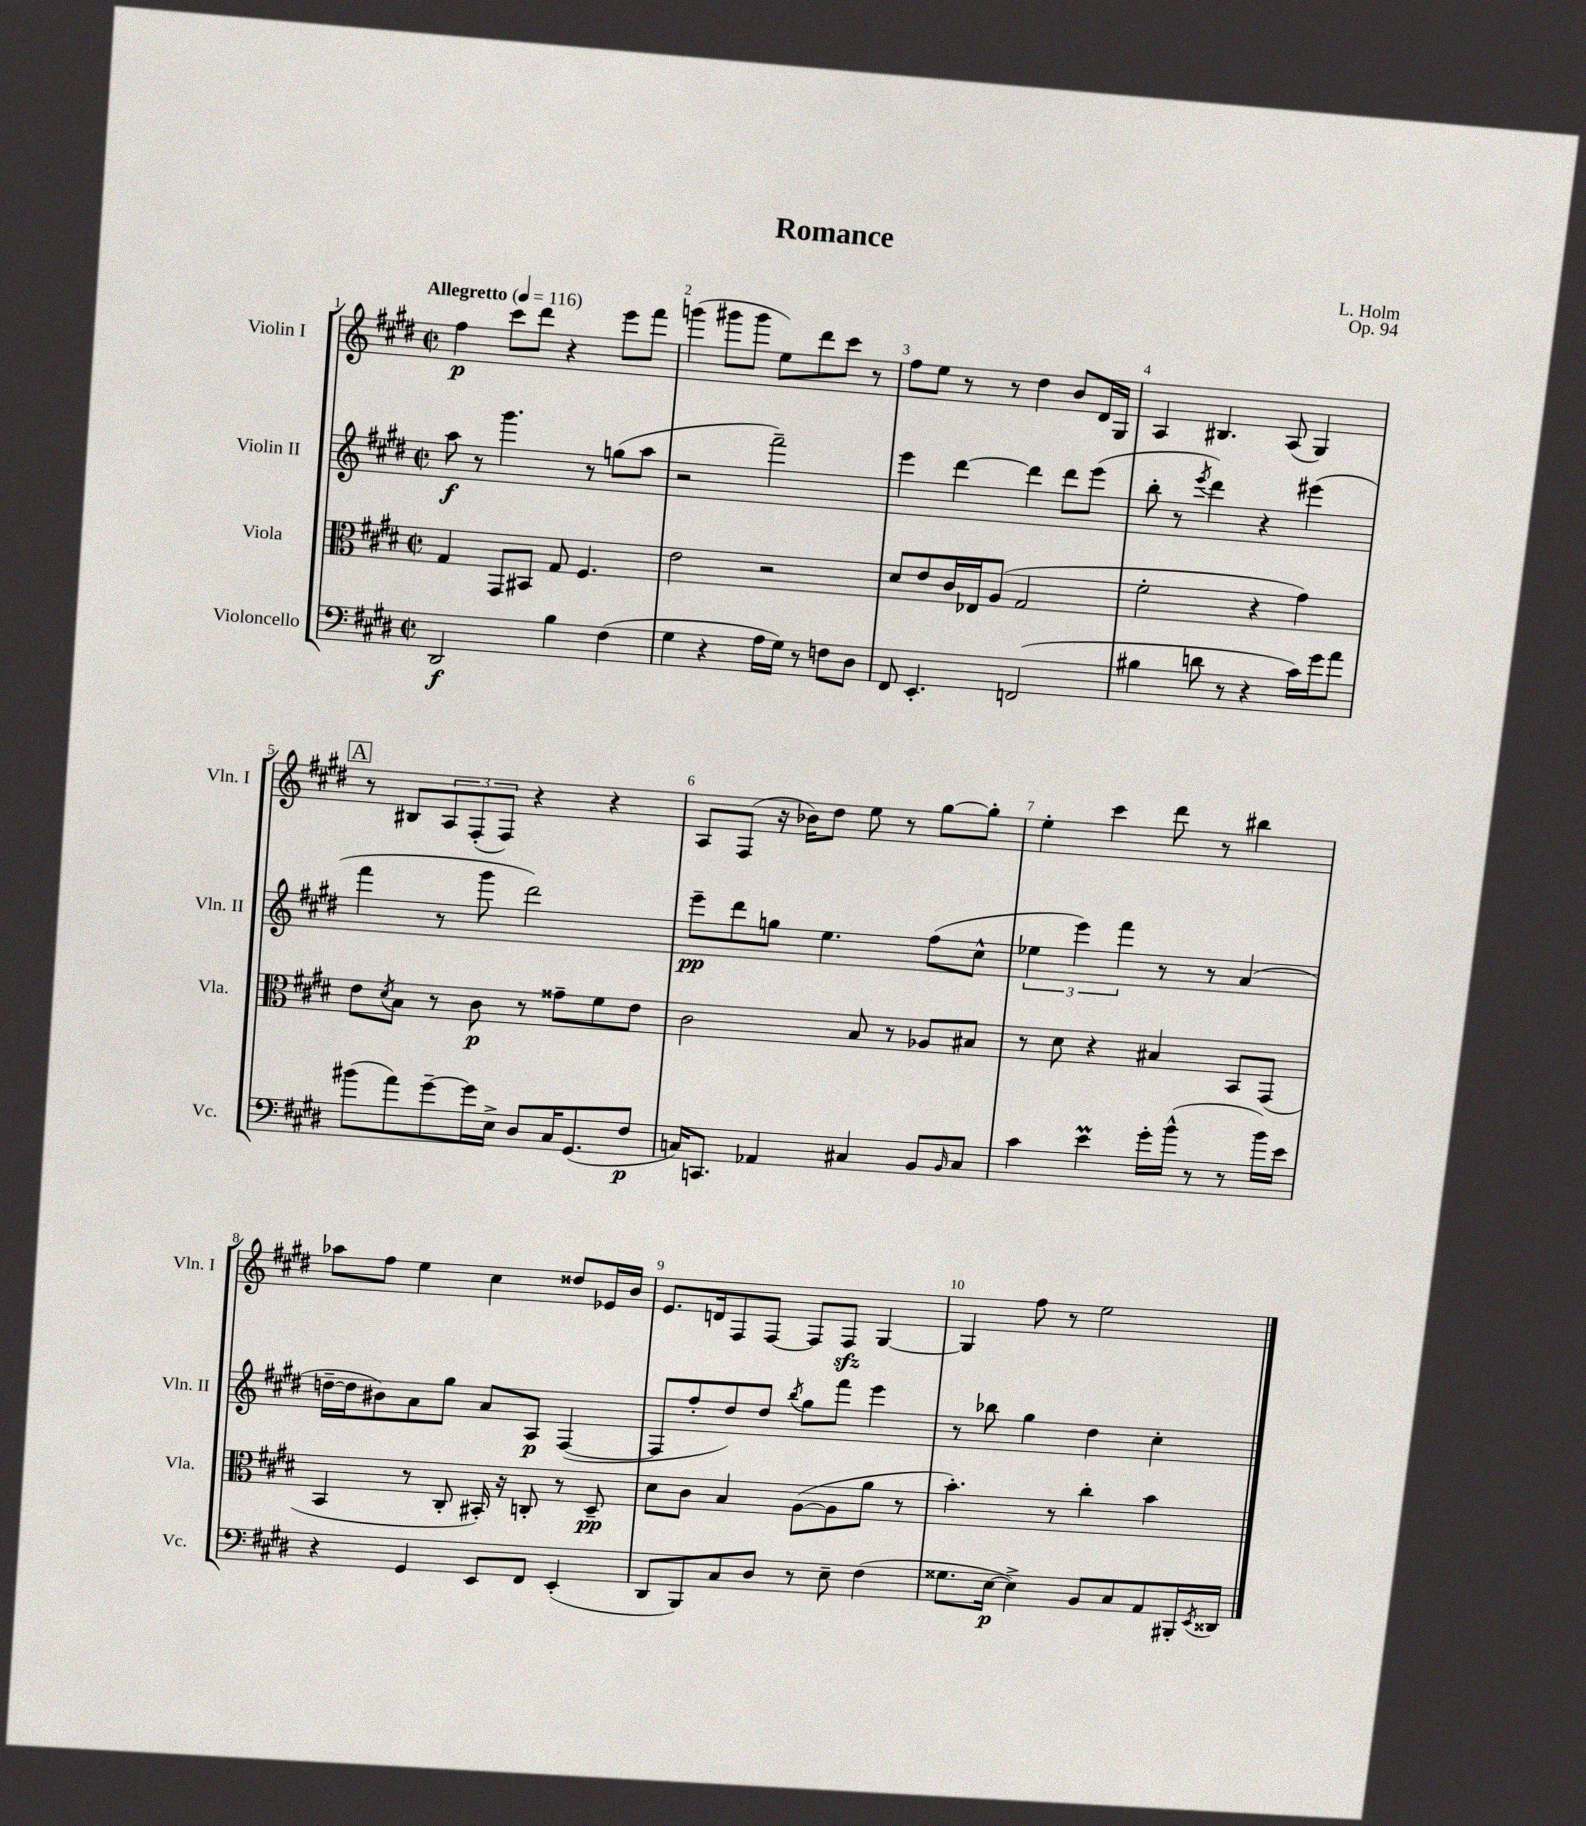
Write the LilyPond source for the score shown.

\header { title = "Romance" composer = "L. Holm" opus = "Op. 94" }
<<
\new StaffGroup <<
\new Staff = "s0" \with { instrumentName = "Violin I" shortInstrumentName = "Vln. I" } {
    \clef treble \key e \major \defaultTimeSignature \time 2/2 \tempo "Allegretto" 4 = 116
    fis''4\p cis'''8 dis'''8 r4 e'''8 fis'''8 |
    g'''4( gis'''8 gis'''8 e''8) dis'''8 cis'''8 r8 |
    fis''8 e''8 r8 r8 dis''4 b'8 dis'16 gis16 |
    a4 bis4. a8( gis4) |
    \mark \markup { \box "A" } r8 bis8 \tuplet 3/2 { a8 fis8-.( fis8) } r4 r4 |
    a8 fis8( r16 bes'16) dis''8 e''8 r8 gis''8~ gis''8-. |
    e''4-. cis'''4 dis'''8 r8 bis''4 |
    aes''8 fis''8 e''4 cis''4 disis''8 ees'16 b'16 |
    e'8. d'16 fis8 fis8~ fis8 fis8\sfz gis4~ |
    gis4 fis''8 r8 e''2 \bar "|." |
}
\new Staff = "s1" \with { instrumentName = "Violin II" shortInstrumentName = "Vln. II" } {
    \clef treble \key e \major \defaultTimeSignature \time 2/2
    a''8\f r8 gis'''4. r8 g''8( a''8 |
    r2 fis'''2--) |
    e'''4 dis'''4~ dis'''4 dis'''8 e'''8( |
    b''8-. r8 \acciaccatura { e'''8 } dis'''4) r4 eis'''4( |
    \mark \markup { \box "A" } fis'''4 r8 gis'''8 dis'''2) |
    e'''8--\pp dis'''8 g''8 e''4. fis''8( cis''8-^ |
    \tuplet 3/2 { ees''4 e'''4) fis'''4 } r8 r8 a'4( |
    d''16~-- d''16 bis'8) a'8 gis''8 a'8 a8\p fis4~( |
    fis8 fis''8-. dis''8) dis''8 \acciaccatura { b''8 } gis''8 fis'''8 e'''4 |
    r8 bes''8 gis''4 dis''4 cis''4-. \bar "|." |
}
\new Staff = "s2" \with { instrumentName = "Viola" shortInstrumentName = "Vla." } {
    \clef alto \key e \major \defaultTimeSignature \time 2/2
    gis4 gis,8 bis,8 gis8 fis4. |
    e'2 r2 |
    dis'8 e'8 cis'16 ees16 a8( gis2 |
    fis'2-. r4 gis'4) |
    \mark \markup { \box "A" } e'8 \acciaccatura { dis'8 } b8 r8 cis'8\p r8 gisis'8-- fis'8 e'8 |
    cis'2 b8 r8 aes8 bis8 |
    r8 dis'8 r4 bis4 b,8 gis,8( |
    b,4 r8 cis8-. bis,16-.) r16 c8-. r8 dis8--\pp |
    dis'8 cis'8 b4 a8~( a8 a'8 r8 |
    b'4.-.) r8 cis''4-. b'4 \bar "|." |
}
\new Staff = "s3" \with { instrumentName = "Violoncello" shortInstrumentName = "Vc." } {
    \clef bass \key e \major \defaultTimeSignature \time 2/2
    dis,2\f b4 fis4( |
    gis4 r4 a16 gis16) r8 f8 dis8 |
    fis,8 e,4.-. f,2( |
    bis4 d'8 r8 r4 cis'16) gis'16 a'8 |
    \mark \markup { \box "A" } bis'8( a'8) gis'8~-- gis'16 e16-> dis8 cis16 gis,8.( fis8\p |
    c16) c,8. aes,4 cis4 b,8 \grace { b,16 } cis8 |
    cis'4 e'4\prall gis'16-. b'16-^( r8 r8 b'16) e'16 |
    r4 gis,4 e,8 fis,8 e,4-.( |
    dis,8 b,,8) cis8 dis8 r8 e8-- fis4( |
    gisis8. e16~\p e4->) b,8 cis8 a,8 bis,,16-. \acciaccatura { e,8 } disis,16 \bar "|." |
}
>>
>>
\layout { \context { \Score \override BarNumber.break-visibility = ##(#f #t #t) barNumberVisibility = #all-bar-numbers-visible } }
